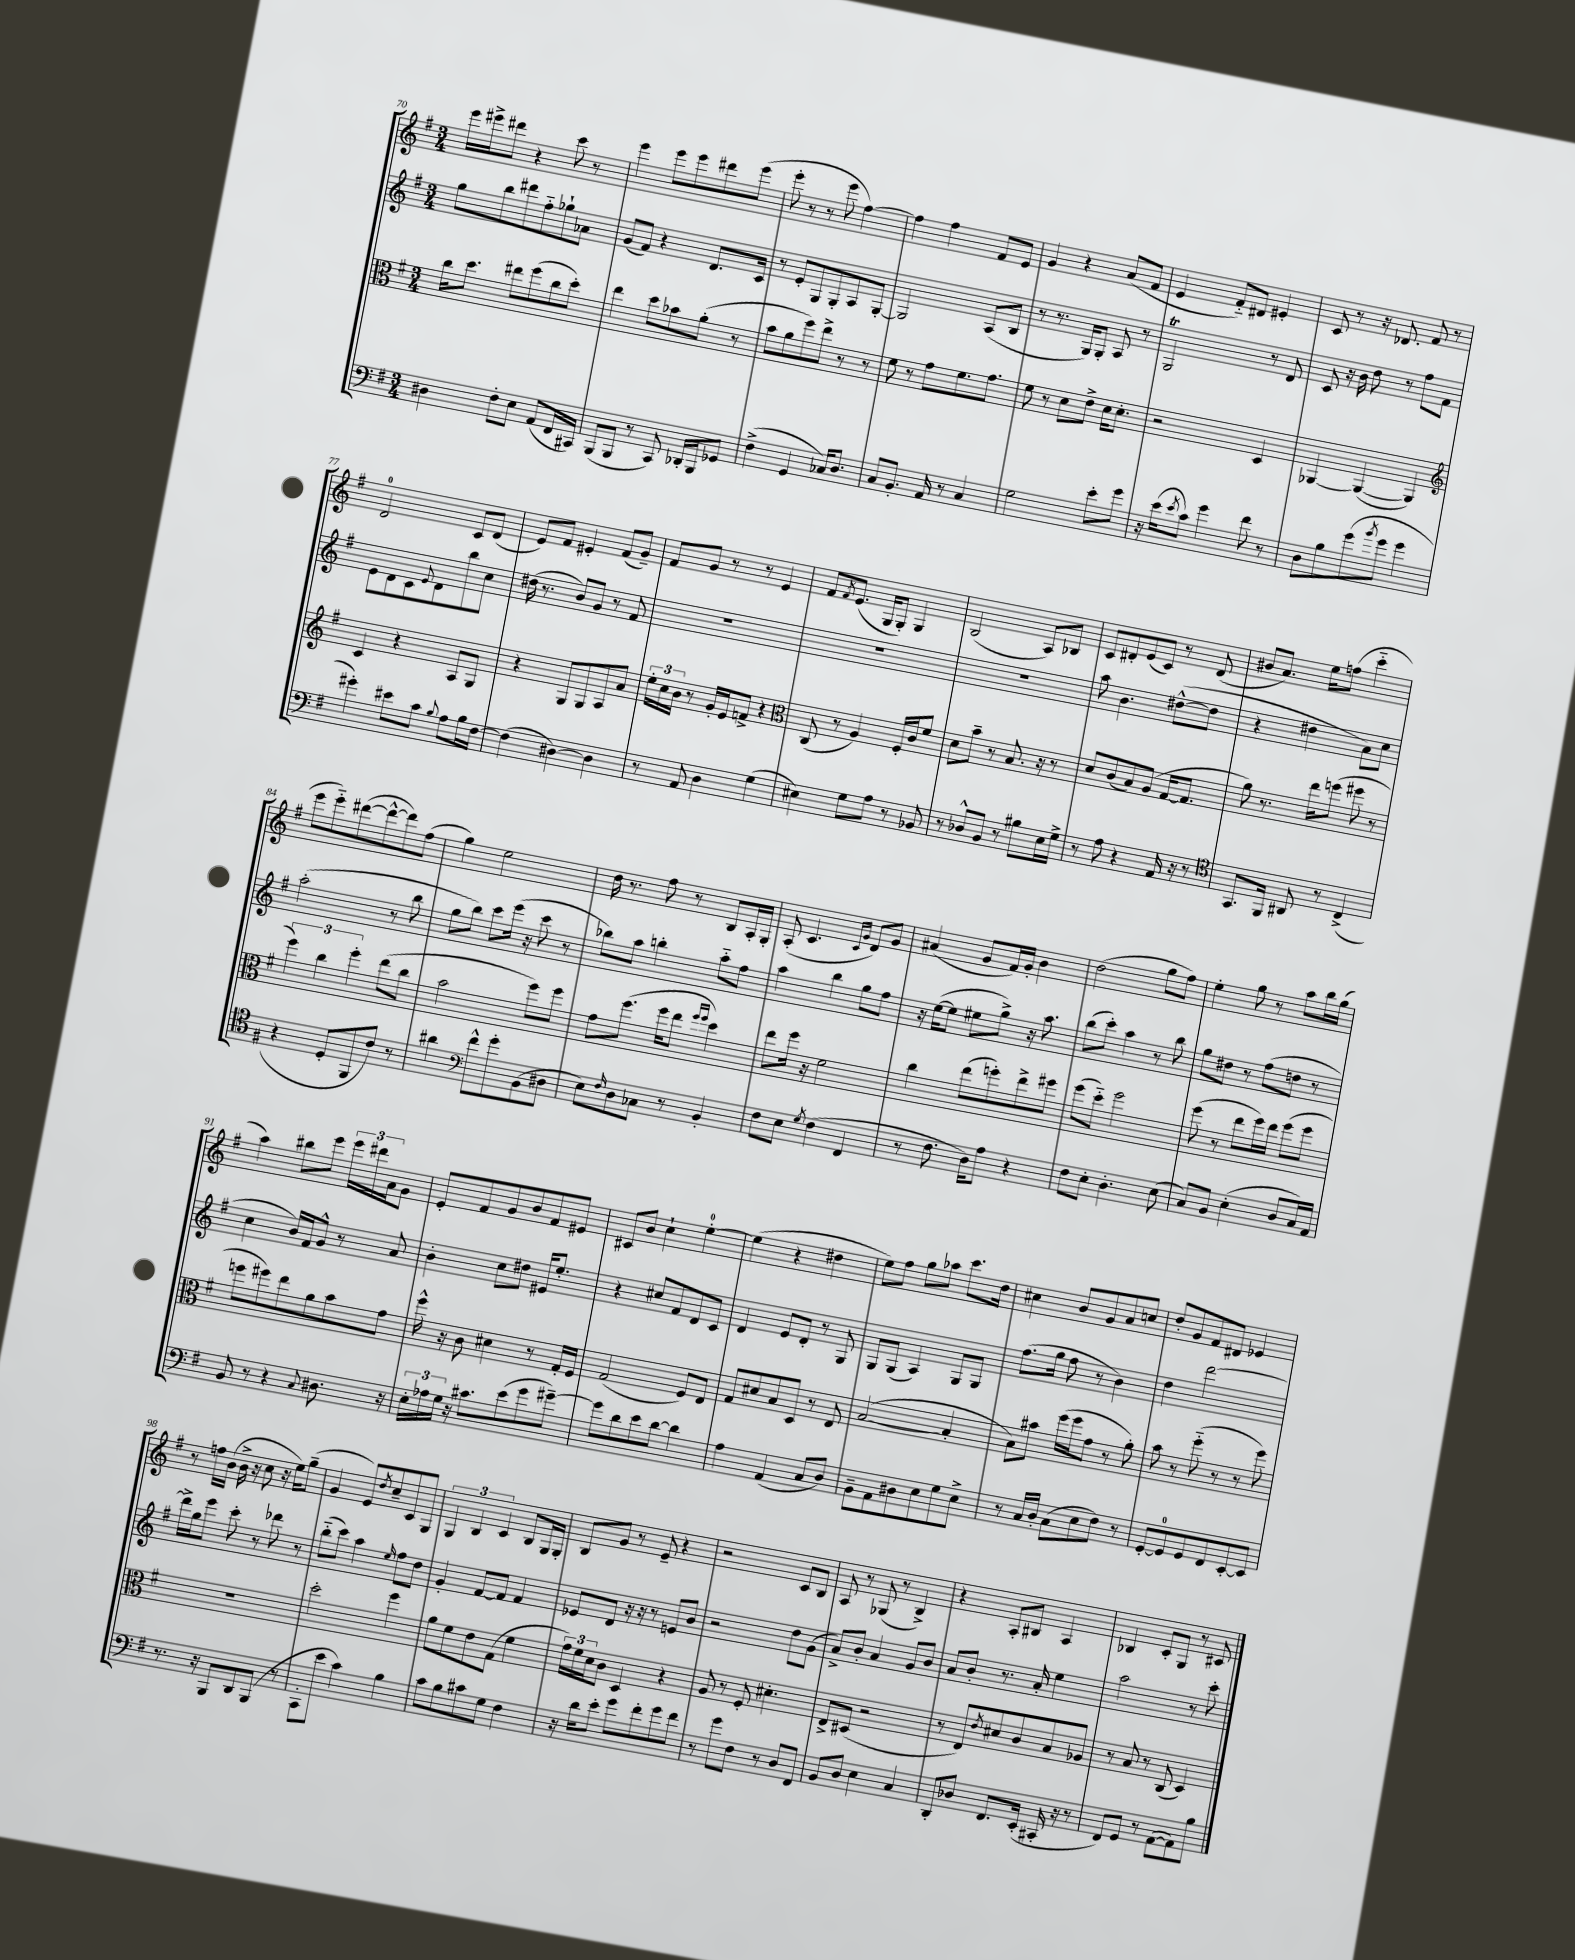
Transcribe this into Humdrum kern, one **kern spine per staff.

**kern	**kern	**kern	**kern
*staff4	*staff3	*staff2	*staff1
*clefF4	*clefC3	*clefG2	*clefG2
*k[f#]	*k[f#]	*k[f#]	*k[f#]
*M3/4	*M3/4	*M3/4	*M3/4
4D#\	16cc\LK	8gg\L	16eee\LL
.	8.dd\J	.	16eee#^\J
.	.	8bb\	8ddd#\J
8F#'\L	8ee#\L	8ddd#\	4r
8E\J	(8ff#\	8ff#'~\	.
(8AA/L	8cc\	8gg-`\	8ccc\
16FF#/L	8dd'\J)	8a-\J	8r
16CC#/JJ)	.	.	.
=	=	=	=
(8BBB/L	4ee\	(8g/L	4eee\
8BBB/J	.	8f#/J)	.
8r	8dd\L	4r	8eee\L
8CC/)	8b-\	.	8eee\
16DD-'/LL	(8a'\J	8.d/L	8ddd#\
16BBB/J	.	.	.
8GG-/J	8r	.	(8eee\J
.	.	16c/Jk	.
=	=	=	=
(4F#^\	8b\L	8r	8eee'\
.	8a\	8e'/L	8r
4GG/	8ff#\)	8G/	8r
.	8ee^\J	8G'/	8eee\
16C-/LK)	8r	8A/	[4ff#\)
8.D/J	.	.	.
.	8r	[8G'/J	.
=	=	=	=
8C/L	8f#\	2G/]	4ff#\]
8.BB'/J	8r	.	.
.	8g\L	.	4ff#\
16AA/	.	.	.
8r	8.f#\	.	.
4C/	.	(8A/L	8f#/L
.	8.g\J	.	.
.	.	8B/J	8e/J
=	=	=	=
2G\	8f#\	8r	4g/
.	8r	8.r	.
.	8d\L	.	4r
.	.	16G/LK)	.
.	8e^\J	8G'/J	.
8e'\L	16d\LK	8A/	(8a/L
.	8.d'\J	.	.
8g\J	.	8r	8f#/J
=	=	=	=
16r	2r	2G/	4e/
(16e\LK	.	.	.
8qe/	.	.	.
8c\J)	.	.	.
4g\	.	.	8f#'~/L)
.	.	.	8d#/J
8f#\	4D/	8r	4e#'/
8r	.	8d/	.
=	=	=	=
8D\L	[4AA-/	8c/	8c/
8B\	.	16r	8r
.	.	16b\	.
(8g\	(4AA-/_	8dd\	16r
.	.	.	8.d-/
8qb/	.	.	.
8g\J	.	8r	.
4g\	4AA-/])	8ff#\L	8f#/
.	.	8f#\J	8r
=	=	=	=
*	*clefG2	*	*
4g#'\)	4c/	8e\L	2d/
.	.	8d\	.
8e#\L	4r	8c\	.
.	.	8qqe/	.
8c\J	.	8d\	.
8qqB/	.	.	.
8A\L	8A/L	8bb\	8c/L
16B\L	8G/J	8cc\J	(8d/J
[16F#\JJ	.	.	.
=	=	=	=
(4F#\]	4r	(16dd#\	8e/L)
.	.	8.r	.
.	.	.	8f#/J
[4D#\)	8G/L	8b/L)	4e#'/
.	8G/	8g/J	.
4D#\]	8A/	8r	(8f#/L
.	8a/J	8f#/	8g~/J)
=	=	=	=
8r	24ee'\LL	2.r	8f#/L
.	24cc\	.	.
.	24b\JJ	.	.
8AA/	8r	.	8g/J
4D\	16g'/LL	.	8r
.	16e/J	.	.
.	8f^/J	.	8r
(4G\	4r	.	4e/
=	=	=	=
*	*clefC3	*	*
4E#\)	(8C/	2.r	8f#/L
.	.	.	8qf#/
.	8r	.	(8.e/J
8G\L	4A/)	.	.
.	.	.	16G/LK
8A\J	.	.	8G'/J)
8r	16F#'/LL	.	4G/
.	16c/J	.	.
8BB-/	8f#/J	.	.
=	=	=	=
8r	8d\L	2.r	(2B/
8D-^^/L	8b~\J	.	.
8BB/J	8r	.	.
8r	8.B/	.	.
8B#\L	.	.	8A/L)
.	16r	.	.
16E\L	8r	.	8B-/J
16G^\JJ	.	.	.
=	=	=	=
8r	8d/L	8aa\	8c/L
8A\	(8c/	4.b\	8d#'/
4r	8B/)	.	(8e/
.	(8A/J	.	8c/J)
16AA/	[16G/LK	([8dd#^^\L	8r
16r	8.G/]J	.	.
8r	.	8dd#\]J	(8d#/
=	=	=	=
*clefC4	*	*	*
8.GG/L	8a\)	4r	8b#/L
.	8.r	.	8.a/J)
16FF#/Jk	.	.	.
8AA#/	.	4dd#\	.
.	16ee\LK	.	16ee\LK
8r	(8ff\J	.	(8ff\J
(4C^/	8ff#\	8a\L)	4ccc'~\
.	8r	8cc\J	.
=	=	=	=
4r	6ff#\)	(2aa'\	8eee\L
.	.	.	8eee'~\)
.	6cc\	.	.
8D'/L	.	.	([8ddd#\
.	6ff#'\	.	.
8FF#/	.	.	8ddd#^^\_
8c/J)	(8ee\L	8r	8ddd#\])
8r	8cc\J	8bb\	(8ff#\J
=	=	=	=
4a#\	2b\	8gg\L	4gg\)
.	.	8bb\J)	.
*clefF4	*	*	*
8f#^^\L	.	8ccc\L	2ee\
8g'\	.	(16eee\Jk	.
.	.	16r	.
(8BB\	8ff#\L)	8ccc\	.
8D#\J	8ff#\J	8r	.
=	=	=	=
8E\L)	8g\L	8bb-\L)	16dd\
.	.	.	8.r
16qqF#/	.	.	.
8D\	(8.ff#\J	8aa\J	.
8C-\J	.	4bb'\	8ff#\
.	16ff#\LK	.	.
8r	8ee\J	.	8r
.	16qqff#/LL	.	.
.	16qqff#/JJ	.	.
4BB'/	4dd\)	8aa'~\L	8B/L
.	.	8ff#\J	16A'/L
.	.	.	16G'/JJ
=	=	=	=
8F#\L	8ee\L	4aa\	(8A'/
8E\J	16ff#\Jk	.	4.c/
.	16r	.	.
8qG/	.	.	.
(4F#\	2f#\	4bb\	.
.	.	.	16qqc/LL
.	.	.	16qqg/JJ
4FF#/	.	8gg\L	8d/L)
.	.	8ff#\J	8g/J
=	=	=	=
8r	4cc\	16r	(4a#/
.	.	([16ee\LK	.
8.F#\	.	8ee\]J	.
.	(8ee\L	8ee#\L	8g/L
16D\LK)	.	.	.
8A\J	8ff'\)	8gg^\J)	16f#/L)
.	.	.	16g'/JJ
4r	8ee^\	16r	4b\
.	.	8.aa\	.
.	8ff#\J	.	.
=	=	=	=
8F#\L	(8ff#\L	(8bb\L	(2dd\
8E'\J	8dd'~\J)	8ccc'\J)	.
4.D'\	2ff#\	4aa\	.
.	.	8r	8gg\L
(8E\	.	8bb\	8ff#\J)
=	=	=	=
8C/L)	(8ff#\	8gg\L	4ee'\
8BB/J	8r	8dd#\J	.
(4E'\	8ee\L	8r	8gg\
.	16ff#\L)	(8ff#\L	8r
.	16ee\JJ	.	.
8D/L	(8ff#\L	8dd\J	8aa\L
16C/L)	8ff#\J	8r	16bb\L
16AA/JJ	.	.	(16gg\JJ
=	=	=	=
8BB/	8ff\L	4cc\	4aa\)
8r	8ff#\)	.	.
4r	8ee\	16b/LL)	8bb#\L
.	.	16f#/J	.
.	8a\	8g^^/J	8eee\J
8qqC/	.	.	.
8.D#\	8b\	8r	24eee\LL
.	.	.	24ddd#\
.	.	.	24a\J
.	8g\J	8a/	8g\J
16r	.	.	.
=	=	=	=
24E'\LL	16ff#^^\	4b'\	8e'/L
24A-\	.	.	.
.	16r	.	.
24G\JJ	.	.	.
16r	8c\	.	8f#/
8.c#\L	.	.	.
.	4d#\	8cc\L	8g/
(8e\	.	8dd#\J	8b/
8g\	8r	16e#/LK	8f#/
.	.	8.ee'/J	.
[8g#~\J)	16G'/LL	.	8e#/J
.	16F#/JJ	.	.
=	=	=	=
8g#\]L	(2G/	4r	8c#/L
8d\	.	.	8b/J
8e\	.	8cc#/L	4cc`\
[8d\J	.	8f#/	.
4d\]	8F#/L)	8d/	[4ee'\
.	8E/J	8c/J	.
=	=	=	=
4A\	8G/L	4d/	(4ee\]
.	8d#/	.	.
(4AA/	8B/	8e/L	4r
.	8D/J	8d'/J	.
8C/L	8r	8r	4dd#\
8D/J)	8E/	8G/	.
=	=	=	=
8BB~\L	([2B/	8G/L	8ee\L)
8AA\	.	(8G/J	8ff#\J
8D#\	.	4A/)	8gg\L
8E\	.	.	8aa-\J
8G\	4B'/]	8G/L	8.ccc\L
8E^\J	.	8G/J	.
.	.	.	16dd\Jk
=	=	=	=
8r	8B\L)	(8.ff#\L	4cc#\
16C/LL	8b#\J	.	.
16D'/JJ	.	16gg\Jk	.
(8C\L	(16ff#\LL	8ff#\	8b/L
.	16ff#\J	.	.
8E\	8g\J	8r	8g/
8F#\J)	8r	4b\)	8a/
8r	8a'\)	.	8cc/J
=	=	=	=
[8GG'/L	8b\	4dd\	8dd'/L
8GG/]	8r	.	8g/
8GG/	(8ff#'~\	[2ddd\	8f#/
8FF#/	8r	.	8d#/J
[8EE'/	8r	.	4e-/
8EE/]J	8ff#\)	.	.
=	=	=	=
8.r	2.r	16ddd^\]LL	8r
.	.	16gg\J	.
.	.	8eee\J	16ff\LL
16r	.	.	(16b\JJ
8BBB/L	.	8ccc'\	16b^\
.	.	.	16r
8DD/	.	8r	8cc\
(8BBB/J	.	8ddd-\	16r
.	.	.	16ee\LK)
8r	.	8r	(8gg~\J
=	=	=	=
8CC'\L	2dd'\	(8bb'~\L	4g/
8e\J	.	8ccc\J)	.
4c\)	.	4aa\	8e/L)
.	.	.	8qdd/
.	.	.	8cc~/
.	.	16qqee/	.
4B\	4ff#\	8ff#\L	8c/
.	.	8dd\J	8G/J
=	=	=	=
8c\L	8a\L	4g'/	6G/
8B\	8f#\	.	.
.	.	.	6B/
8c#\	8e\	[8f#/L	.
.	.	.	6c/
8G\J	(8G\J	8f#/]J	.
4F#\	4f#\	4f#/	8B/L
.	.	.	16G/L
.	.	.	16G'/JJ
=	=	=	=
16r	24g\LL)	8e-/L	8B/L
.	24f#\	.	.
16d\LK	.	.	.
.	24d\J	.	.
8e'\J	8c\J	8d/J	8g/J
8g\L	4D/	16r	8r
.	.	16r	.
8f#'\	.	8r	8e~/
8g\	4r	8e/L	4r
8f#\J	.	8b/J	.
=	=	=	=
8r	8A/	2r	2r
8g\L	8r	.	.
8F#\J	8F#'/	.	.
8r	4.d#'\	.	.
8D/L	.	8dd\L	8c/L
8FF#/J	.	(8g\J	8B/J
=	=	=	=
8BB/L	8E^/L	8a^/L)	8A/
8D/J	(8D#/J	8b'/J	8r
4E\	2r	4a/	(8G-/
.	.	.	8r
4C/	.	8g/L	4B^/)
.	.	8b/J	.
=	=	=	=
8DD'/L	8r	8a/L	4r
8D-/J	8E/L)	8b'/J	.
.	8qe/	.	.
8.FF#/L	8d#/	8.r	8A'/L
.	8c/	.	8B#/J
(16EE'/Jk	.	16a'/	.
16CC#'/	8B/	4ee\	4A/
16r	.	.	.
8r	8A-/J	.	.
=	=	=	=
8FF#/L)	8r	2aa\	4B-/
8GG/J	8B/	.	.
8r	8r	.	8c'/L
([8AA\L	(8C/	.	8G/J
8AA\])	4D/)	8r	8r
8B\J	.	8ccc'\	8c#/
==	==	==	==
*-	*-	*-	*-
